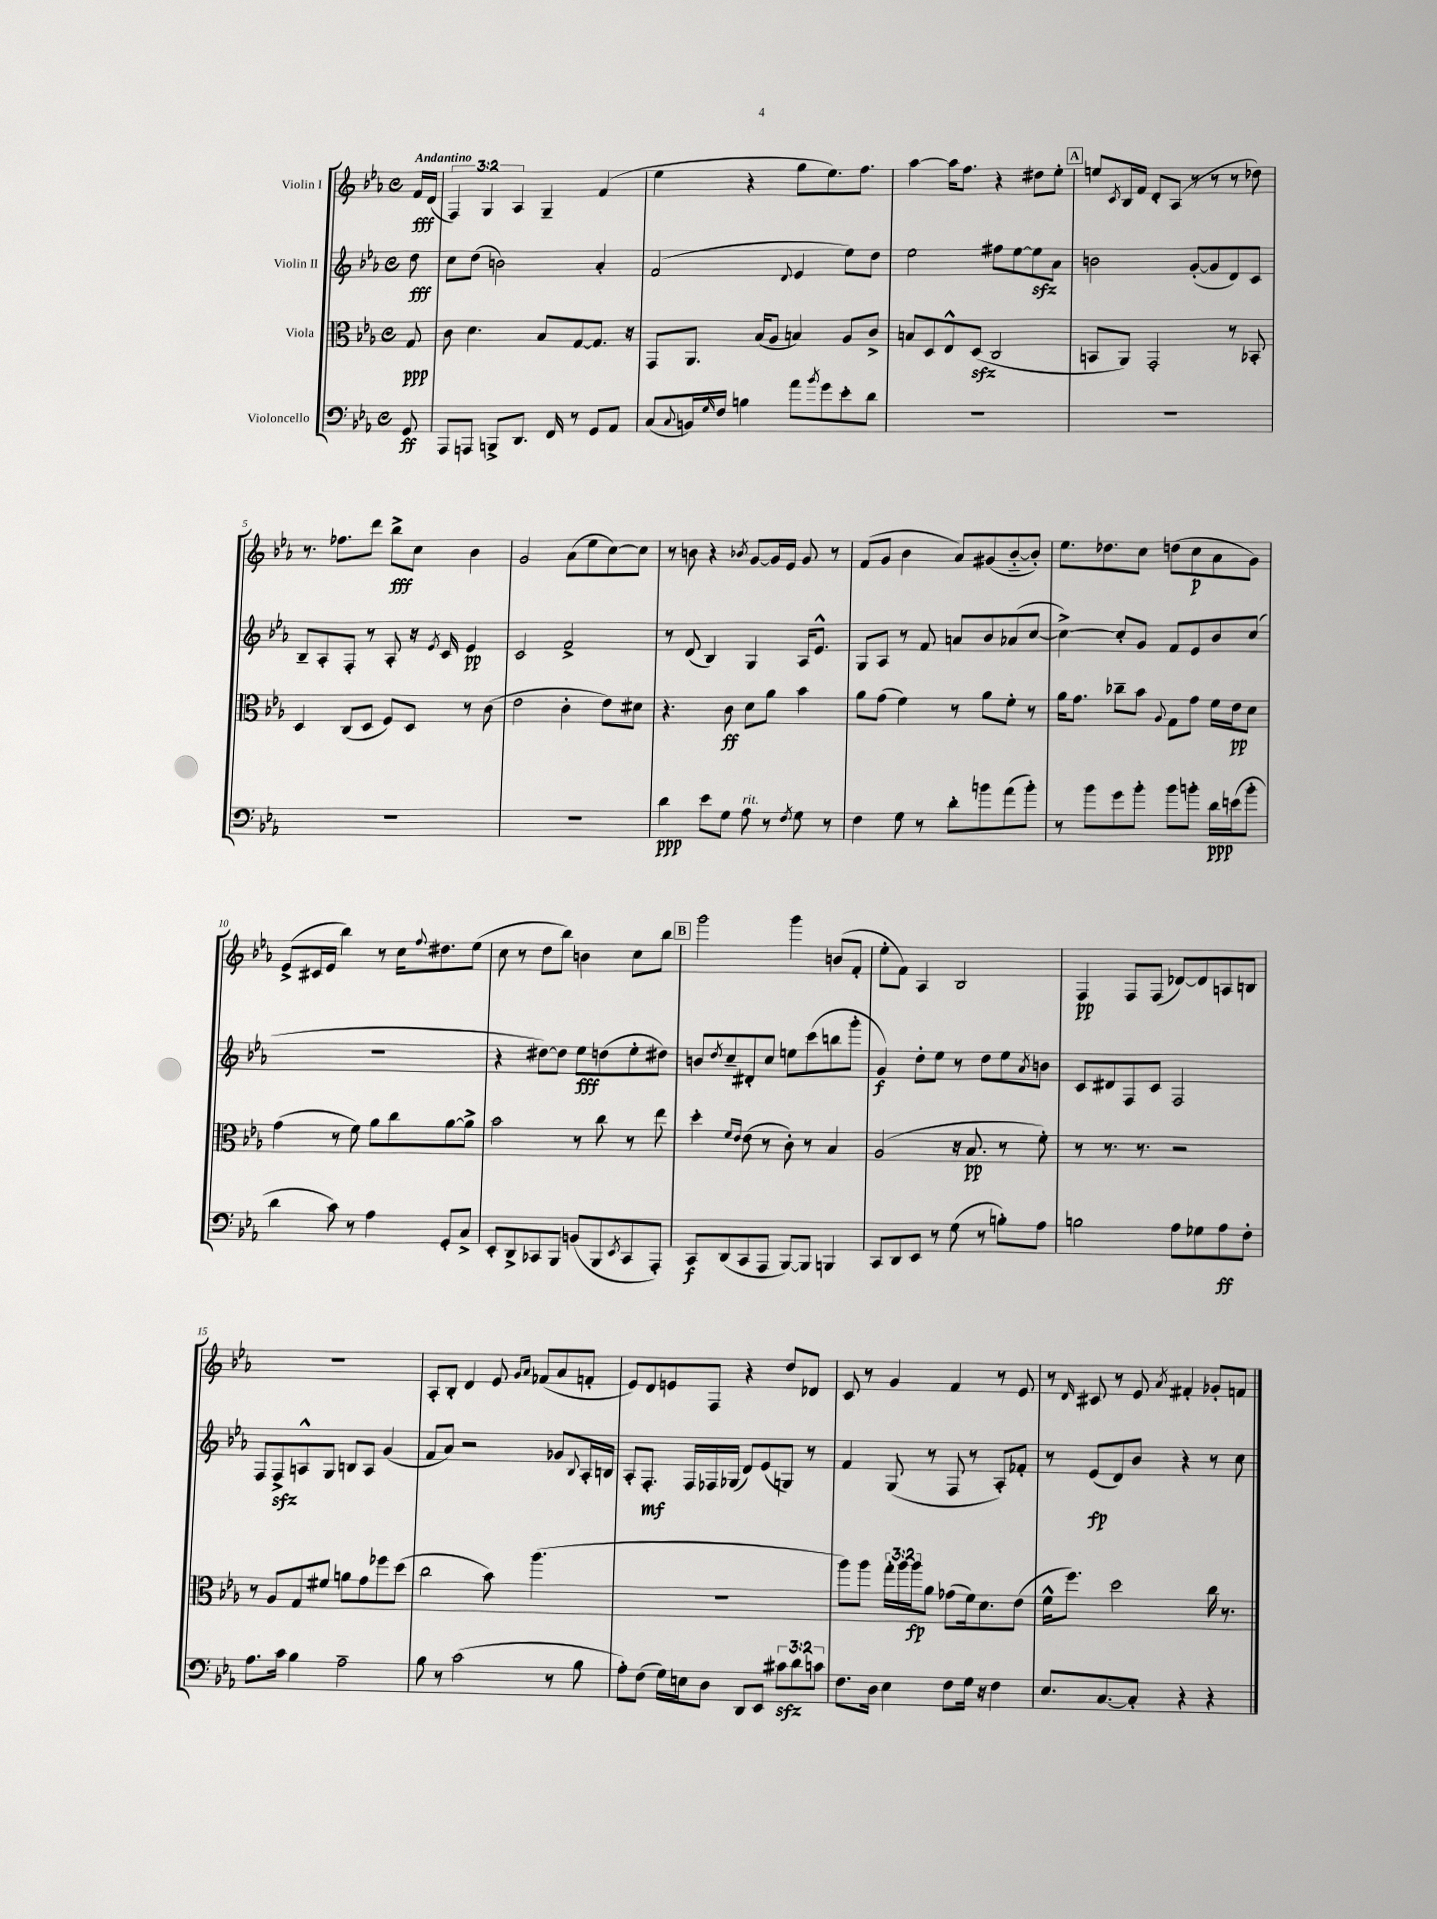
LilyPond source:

<<
\new StaffGroup <<
\new Staff = "s0" \with { instrumentName = "Violin I" } {
    \clef treble \key ees \major \defaultTimeSignature \time 4/4 \override Staff.TupletNumber.text = #tuplet-number::calc-fraction-text \partial 8 \tempo "Andantino"
    f'16\fff d'16( |
    \tuplet 3/2 { f4) g4 aes4 } g4-- f'4( |
    ees''4 r4 g''8 ees''8.) f''8. |
    aes''4~ aes''16 f''8. r4 dis''8 ees''8-. |
    \mark \markup { \box "A" } e''8 \acciaccatura { c'8 } bes16 f'16 d'8-. aes8( r8 r8 r8 des''8) |
    r8. fes''8. d'''8 bes''8->\fff c''8 bes'4 |
    g'2 aes'8( ees''8 c''8~) c''8 |
    r8 b'8 r4 \acciaccatura { bes'8 } g'8~ g'16 ees'16 g'8 r8 |
    f'8( g'8 bes'4 aes'8) gis'8( bes'8~-_ bes'8-.) |
    ees''8. des''8. c''8 d''8( c''8\p aes'8 g'8) |
    ees'8->( cis'16 ees'16 bes''4) r8 c''16 \appoggiatura { f''8 } dis''8. ees''8( |
    c''8 r8 d''8 bes''8) b'4 c''8 bes''8 |
    \mark \markup { \box "B" } g'''2 g'''4 b'8( f'8-. |
    ees''8-. f'8) aes4 bes2 |
    f4\pp f8 f8( des'8~) des'8 a8 b8 |
    R1 |
    aes8-. bes8-. d'4 ees'8 \grace { g'16 aes'16 } fes'8( aes'8 f'8-. |
    ees'8) d'8 e'8 f8 r4 d''8 des'8 |
    c'8 r8 g'4 f'4 r8 ees'8 |
    r8 \grace { d'16 } cis'8 r8 ees'8 \acciaccatura { aes'8 } fis'4-. ges'8-. f'8 \bar "|." |
}
\new Staff = "s1" \with { instrumentName = "Violin II" } {
    \clef treble \key ees \major \defaultTimeSignature \time 4/4 \partial 8
    d''8\fff |
    c''8 d''8( b'2) aes'4-. |
    f'2( \appoggiatura { d'8 } ees'4 ees''8) d''8 |
    ees''2 fis''8 ees''8~ ees''8\sfz aes'8 |
    \mark \markup { \box "A" } b'2 g'8~-.( g'8 d'8) c'8 |
    bes8-- aes8-. f8-. r8 aes8-. r16 \acciaccatura { ees'8 } c'16 ees'4\pp |
    c'2 f'2-> |
    r8 d'8( bes4) g4 aes16 ees'8.-^ |
    g8 aes8 r8 f'8 a'8 bes'8 aes'8( c''8~ |
    c''4~->) c''8-. g'8 f'8 ees'8 bes'8 c''8( |
    R1 |
    r4 dis''8~) dis''8 ees''8\fff d''8( ees''8-. dis''8) |
    \mark \markup { \box "B" } b'8 \acciaccatura { d''8 } c''8-- dis'8-. c''8 e''8 c'''8( b''8 g'''8-. |
    g'4\f) d''8-. ees''8 r8 d''8 ees''8 \acciaccatura { aes'8 } b'8 |
    c'8 dis'8 f8 c'8 f2 |
    f8 f8->\sfz a8-^ g8 b8 a8 g'4( |
    f'8 aes'8) r2 ges'8 \appoggiatura { bes8 } aes16-. b16 |
    aes8-. f8.-.\mf f16 fes16 ges16( d'8) ees'8( g8) r8 |
    f'4 g8( r8 f8 r8 aes8-.) fes'8-. |
    r8 ees'8\fp( d'8) bes'8 r4 r8 c''8 \bar "|." |
}
\new Staff = "s2" \with { instrumentName = "Viola" } {
    \clef alto \key ees \major \defaultTimeSignature \time 4/4 \override Staff.TupletNumber.text = #tuplet-number::calc-fraction-text \partial 8
    g8\ppp |
    c'8 d'4. bes8 g8~ g8. r16 |
    g,8 aes,8. bes16( aes8 b4) aes8 c'8-> |
    b8 d8 ees8-^ d8\sfz( c2 |
    \mark \markup { \box "A" } b,8 aes,8) g,2-. r8 bes,8-. |
    d4 c8( d8 f8) d8 r8 c'8( |
    ees'2 c'4-. ees'8) dis'8 |
    r4. c'8\ff d'8 aes'8 bes'4 |
    aes'8 g'8( f'4) r8 aes'8 f'8-. r8 |
    aes'16 g'8. ces''8-- bes'8 \appoggiatura { aes8 } g8 g'8 f'16 ees'16\pp d'8 |
    g'4( r8 f'8) aes'8 c''8 aes'8~ aes'8-> |
    bes'2 r8 c''8 r8 ees''8 |
    \mark \markup { \box "B" } d''4-. \grace { f'16 ees'16 } ees'8( r8 c'8-.) r8 bes4 |
    aes2( r16 bes8.\pp r8 f'8-.) |
    r8 r8. r8. r2 |
    r8 aes8 g8 fis'8 a'8 g'8 fes''8 d''8( |
    c''2 bes'8) aes''4.( |
    R1 |
    aes''8) aes''8 \tuplet 3/2 { g''16-. aes''16 aes''16\fp } aes'8 ges'8( f'16) d'8. ees'8( |
    f'16-^ f''8.) d''2 c''16 r8. \bar "|." |
}
\new Staff = "s3" \with { instrumentName = "Violoncello" } {
    \clef bass \key ees \major \defaultTimeSignature \time 4/4 \override Staff.TupletNumber.text = #tuplet-number::calc-fraction-text \partial 8
    g,8\ff |
    aes,,8 a,,8 b,,8-> d,8. f,16 r8 g,8 aes,8 |
    c8( \appoggiatura { c8 } b,16) \grace { g16 } f16 b4 aes'8 \acciaccatura { bes'8 } g'8 ees'8-. d'8 |
    R1 |
    \mark \markup { \box "A" } R1 |
    R1 |
    R1 |
    d'4\ppp ees'8 g8 aes8^\markup { \italic "rit." } r8 \acciaccatura { f8 } g8 r8 |
    f4 g8 r8 d'8-. b'8 aes'8( b'8-.) |
    r8 bes'8 g'8 bes'8-. bes'8 b'8-. d'16\ppp e'16( b'8-. |
    d'4 c'8) r8 aes4 g,8-. c8-> |
    ees,8-. d,8-> ces,8 bes,,8 b,8( bes,,8 \acciaccatura { ees,8 } ces,8 aes,,8-.) |
    \mark \markup { \box "B" } c,8\f d,8( c,8 aes,,8 bes,,8~) bes,,8 b,,4 |
    c,8 d,8 ees,8 r8 g8( r8 b8-.) aes8 |
    b2 aes8 ges8 aes8\ff f8-. |
    aes8. c'16 bes4 aes2-- |
    bes8 r8 c'2( r8 bes8 |
    aes8-.) f8( g16) e16 d8 d,8 ees,8 \tuplet 3/2 { cis'8\sfz d'8 c'8 } |
    f8. d16 ees4 f8 g16 r16 f4 |
    ees8. c8.~ c8-. r4 r4 \bar "|." |
}
>>
>>
